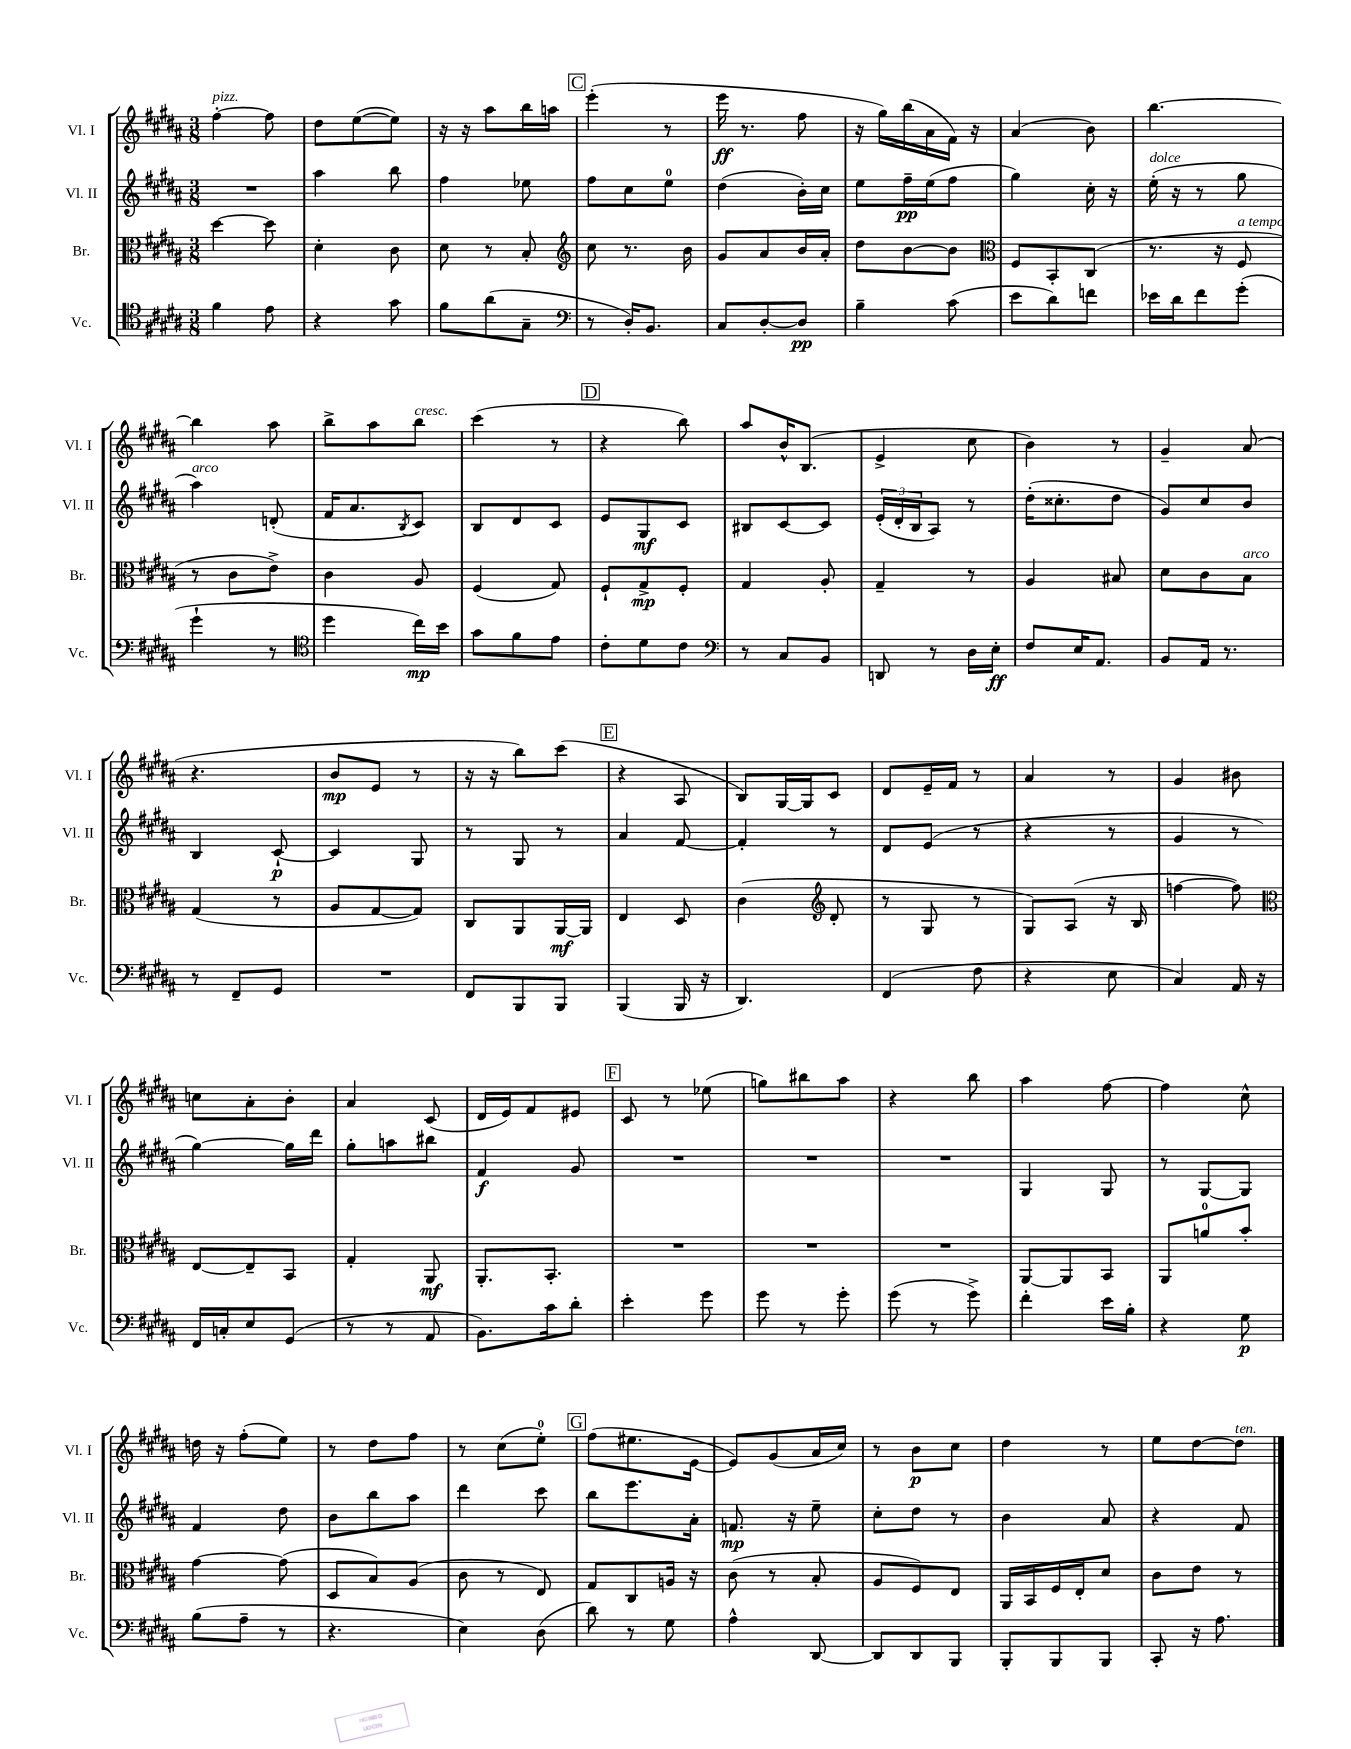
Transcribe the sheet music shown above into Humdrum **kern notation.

**kern	**kern	**kern	**kern
*staff4	*staff3	*staff2	*staff1
*clefC4	*clefC3	*clefG2	*clefG2
*k[f#c#g#d#a#]	*k[f#c#g#d#a#]	*k[f#c#g#d#a#]	*k[f#c#g#d#a#]
*M3/8	*M3/8	*M3/8	*M3/8
4f#	[4dd#	4.r	[4ff#'
8e	8dd#]	.	8ff#]
=	=	=	=
4r	4d#'	4aa#	8dd#
.	.	.	([8ee
8g#	8c#	8bb	8ee])
=	=	=	=
8f#	8d#	4ff#	16r
.	.	.	16r
(8a#	8r	.	8aa#
8G#~	8B'	8ee-	16bb
.	.	.	16aa
=	=	=	=
*clefF4	*clefG2	*	*
8r	8cc#	8ff#	(4eee'
16D#')	8.r	8cc#	.
8.BB	.	.	.
.	.	8ee	8r
.	16b	.	.
=	=	=	=
8C#	8g#	(4dd#	16eee
.	.	.	8.r
[8D#'	8a#	.	.
8D#]	16b	16b')	8ff#
.	16a#'	16cc#	.
=	=	=	=
4B~	8dd#	8ee	16r
.	.	.	16gg#)
.	[8b	16ff#~	(16bb
.	.	(16ee	16a#
(8c#	8b]	8ff#	16f#)
.	.	.	16r
=	=	=	=
*	*clefC3	*	*
8e	8F#	4gg#)	(4a#
8d#)	8BB'	.	.
8f	(8C#	16cc#'	8b)
.	.	16r	.
=	=	=	=
16e-	8.r	(16ee'	[4.bb
16d#	.	16r	.
8f#	.	8r	.
.	16r	.	.
(8g#'	8F#	8gg#	.
=	=	=	=
4g#`	8r	4aa#)	4bb]
.	8c#	.	.
8r	8e^)	(8d'	8aa#
=	=	=	=
*clefC4	*	*	*
4dd#	4c#	16f#	8bb^
.	.	8.a#	.
.	.	.	8aa#
.	.	8qB	.
16cc#)	8A#	8c#)	8bb
16b	.	.	.
=	=	=	=
8g#	(4F#	8B	(4ccc#
8f#	.	8d#	.
8e	8G#)	8c#	8r
=	=	=	=
8c#'	8F#`	8e	4r
8d#	8G#^	8G#	.
8c#	8F#'	8c#	8bb)
=	=	=	=
*clefF4	*	*	*
8r	4G#	8B#	8aa#
8C#	.	[8c#	16b^^
.	.	.	(8.B
8BB	8A#'	8c#]	.
=	=	=	=
8DD	4G#~	(24e'	4e^
.	.	24d#'	.
.	.	24B	.
8r	.	8A#)	.
16D#	8r	8r	8cc#
16E'	.	.	.
=	=	=	=
8F#	4A#	(16dd#'	4b)
.	.	8.cc##'	.
16E	.	.	.
8.AA#	.	.	.
.	8B#	8dd#	8r
=	=	=	=
8BB	8d#	8g#)	4g#~
16AA#	8c#	8cc#	.
8.r	.	.	.
.	8B	8b	(8a#
=	=	=	=
8r	(4G#	4B	4.r
8FF#~	.	.	.
8GG#	8r	[8c#`	.
=	=	=	=
4.r	8A#	4c#]	8b
.	[8G#	.	8e
.	8G#])	8G#	8r
=	=	=	=
8FF#	8C#	8r	16r
.	.	.	16r
8BBB	8AA#	8G#	8bb)
8BBB	[16AA#	8r	(8ccc#
.	16AA#]	.	.
=	=	=	=
(4BBB	4E	4a#	4r
16BBB	8D#	[8f#	8A#
16r	.	.	.
=	=	=	=
4.DD#)	(4c#	4f#']	8B)
.	.	.	[16G#
.	.	.	16G#]
*	*clefG2	*	*
.	8d#'	8r	8c#
=	=	=	=
(4FF#	8r	8d#	8d#
.	8G#	(8e	16e~
.	.	.	16f#
8F#	8r	8r	8r
=	=	=	=
4r	8G#)	4r	4a#
.	(8A#	.	.
8E	16r	8r	8r
.	16B	.	.
=	=	=	=
4C#)	[4ff	4g#	4g#
16AA#	8ff])	8r	8b#
16r	.	.	.
=	=	=	=
*	*clefC3	*	*
16FF#	[8E	[4gg#)	8cc
16C'	.	.	.
8E	8E~]	.	8a#'
(8GG#	8BB	16gg#]	8b'
.	.	16ddd#	.
=	=	=	=
8r	4G#'	8gg#'	4a#
8r	.	8aa	.
8AA#	8AA#	8bb#	(8c#
=	=	=	=
8.BB)	8.AA#'	4f#	16d#
.	.	.	16e)
.	.	.	8f#
16c#	8.BB'	.	.
8d#'	.	8g#	8e#
=	=	=	=
4e'	4.r	4.r	8c#
.	.	.	8r
8g#	.	.	(8ee-
=	=	=	=
8g#	4.r	4.r	8gg)
8r	.	.	8bb#
8g#'	.	.	8aa#
=	=	=	=
(8g#	4.r	4.r	4r
8r	.	.	.
8g#^)	.	.	8bb
=	=	=	=
4f#'	[8AA#	4G#	4aa#
.	8AA#]	.	.
16e	8BB	8G#	[8ff#
16B'	.	.	.
=	=	=	=
4r	8AA#	8r	4ff#]
.	8a	[8G#	.
8G#	8b'	8G#]	8cc#^^
=	=	=	=
(8B	[4g#	4f#	16dd
.	.	.	16r
8A#~	.	.	(8ff#'
8r	(8g#]	8dd#	8ee)
=	=	=	=
4.r	8D#	8b	8r
.	8B)	8bb	8dd#
.	(8A#	8aa#	8ff#
=	=	=	=
4E)	8c#	4ddd#	8r
.	8r	.	(8cc#
(8D#	8E)	8ccc#	8ee')
=	=	=	=
8d#)	8G#	8bb	(8ff#
8r	8C#	8.eee	8.ee#
8G#	16A	.	.
.	16r	16a#'	[16e
=	=	=	=
4A#^^	(8c#	8.f	8e])
.	8r	.	(8g#
.	.	16r	.
[8DD#	8B'	8ee~	16a#
.	.	.	16cc#)
=	=	=	=
8DD#]	8A#	8cc#'	8r
8DD#	8F#)	8dd#	8b
8BBB	8E	8r	8cc#
=	=	=	=
8BBB'	16AA#	4b	4dd#
.	16BB	.	.
8BBB	16F#	.	.
.	16E'	.	.
8BBB	8d#	8a#	8r
=	=	=	=
8CC#'	8c#	4r	8ee
16r	8e	.	[8dd#
8.A#	.	.	.
.	8r	8f#	8dd#]
==	==	==	==
*-	*-	*-	*-
